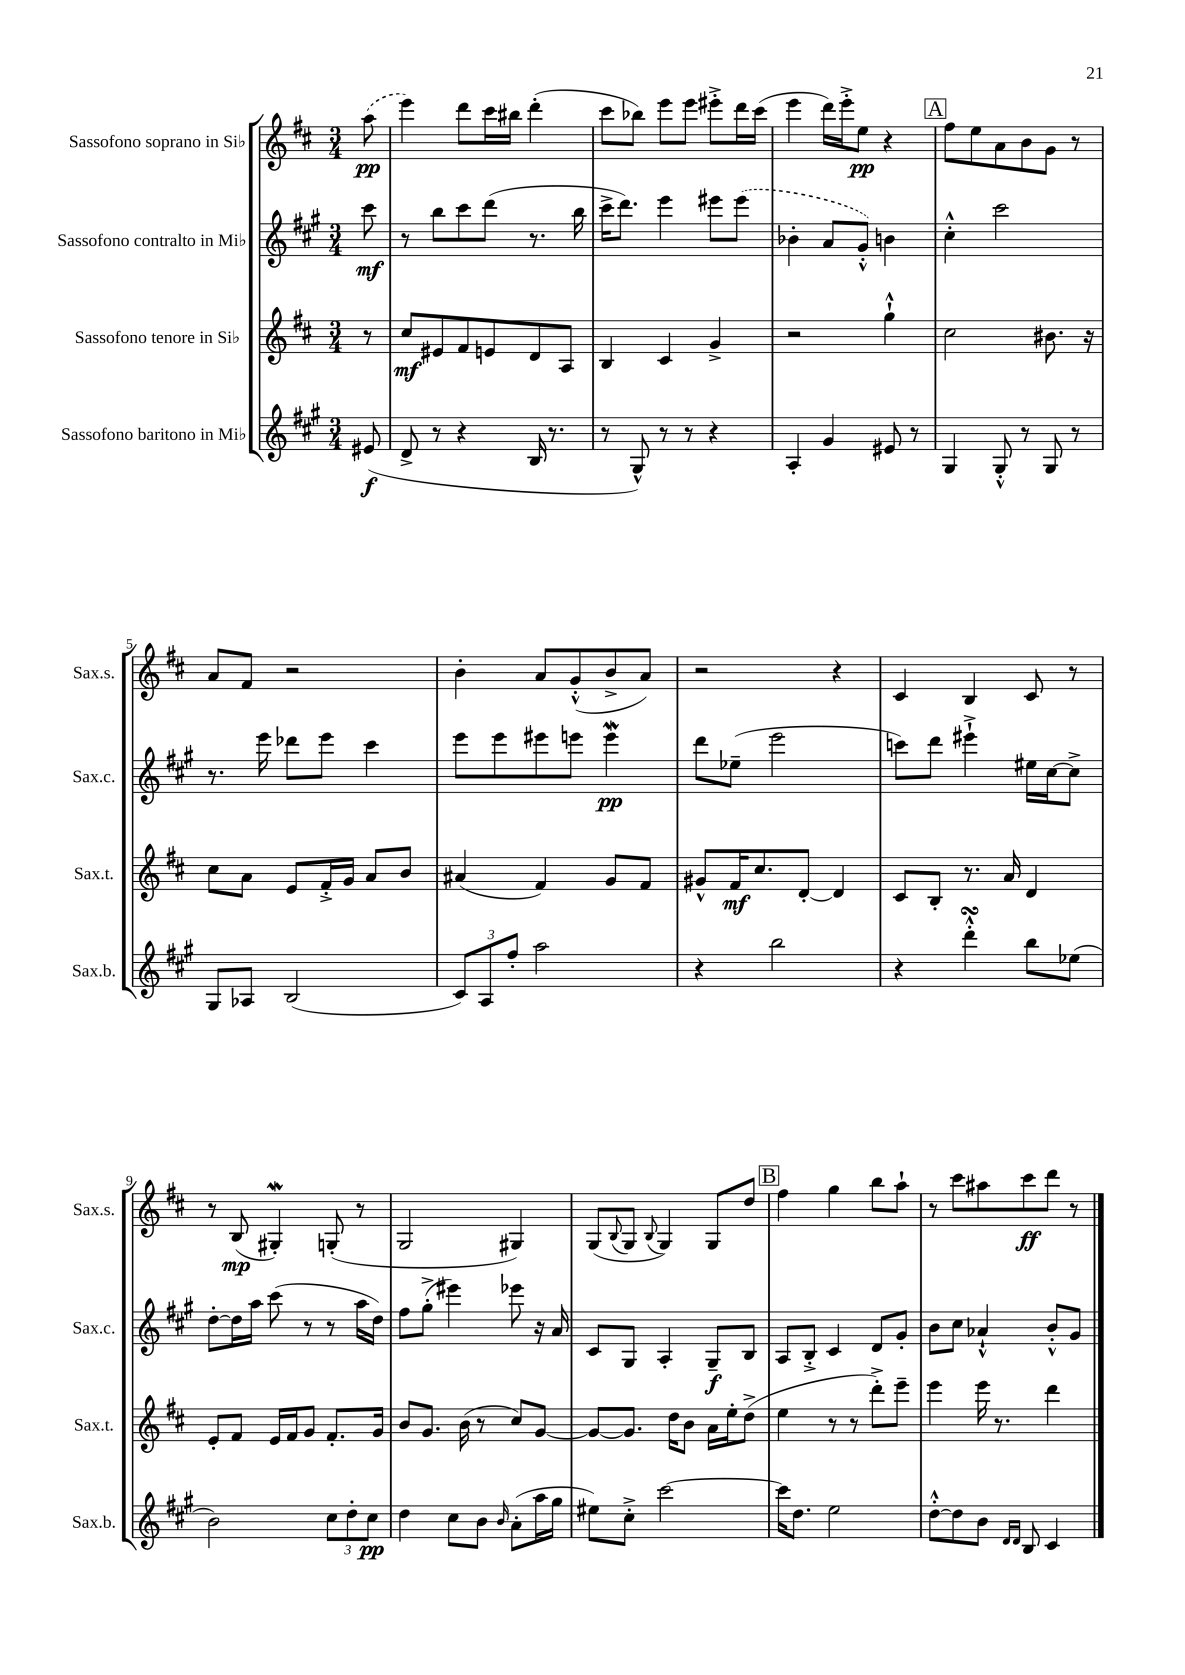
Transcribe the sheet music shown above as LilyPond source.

<<
\new StaffGroup <<
\new Staff = "s0" \with { instrumentName = "Sassofono soprano in Sib" shortInstrumentName = "Sax.s." } {
    \clef treble \key d \major \numericTimeSignature \time 3/4 \partial 8
    \once \slurDashed a''8\pp( |
    e'''4) d'''8 cis'''16 bis''16 d'''4-.( |
    cis'''8 bes''8) e'''8 e'''8 eis'''8-.-> d'''16 cis'''16( |
    e'''4 d'''16) e'''16-.-> e''8\pp r4 |
    \mark \markup { \box "A" } fis''8 e''8 a'8 b'8 g'8 r8 |
    a'8 fis'8 r2 |
    b'4-. a'8 g'8-.-^( b'8-> a'8) |
    r2 r4 |
    cis'4 b4 cis'8 r8 |
    r8 b8\mp( gis4-.\mordent) g8-.( r8 |
    g2 gis4) |
    g8( \appoggiatura { b8 } g8 \appoggiatura { b8 } g4) g8 d''8 |
    \mark \markup { \box "B" } fis''4 g''4 b''8 a''8-! |
    r8 cis'''8 ais''8 cis'''8\ff d'''8 r8 \bar "|." |
}
\new Staff = "s1" \with { instrumentName = "Sassofono contralto in Mib" shortInstrumentName = "Sax.c." } {
    \clef treble \key a \major \numericTimeSignature \time 3/4 \partial 8
    cis'''8\mf |
    r8 b''8 cis'''8 d'''8( r8. b''16 |
    cis'''16-> d'''8.) e'''4 eis'''8 \once \slurDashed eis'''8( |
    bes'4-. a'8 gis'8-.-^) b'4 |
    \mark \markup { \box "A" } cis''4-.-^ cis'''2 |
    r8. e'''16 des'''8 e'''8 cis'''4 |
    e'''8 e'''8 eis'''8 e'''8 e'''4\mordent\pp |
    d'''8 ees''8--( e'''2 |
    c'''8) d'''8 eis'''4-!-> eis''16 cis''16~ cis''8-> |
    d''8~-. d''16 a''16 cis'''8( r8 r8 a''16 d''16) |
    fis''8 gis''8-.->( eis'''4) ees'''8 r16 a'16 |
    cis'8 gis8 a4-. gis8--\f b8 |
    \mark \markup { \box "B" } a8 b8-.-> cis'4 d'8 gis'8-. |
    b'8 cis''8 aes'4-!-^ b'8-.-^ gis'8 \bar "|." |
}
\new Staff = "s2" \with { instrumentName = "Sassofono tenore in Sib" shortInstrumentName = "Sax.t." } {
    \clef treble \key d \major \numericTimeSignature \time 3/4 \partial 8
    r8 |
    cis''8\mf eis'8 fis'8 e'8 d'8 a8 |
    b4 cis'4 g'4-> |
    r2 g''4-!-^ |
    \mark \markup { \box "A" } cis''2 bis'8. r16 |
    cis''8 a'8 e'8 fis'16-.-> g'16 a'8 b'8 |
    ais'4( fis'4) g'8 fis'8 |
    gis'8-^ fis'16\mf cis''8. d'8~-. d'4 |
    cis'8 b8-. r8. a'16 d'4 |
    e'8-. fis'8 e'16 fis'16 g'8 fis'8.-. g'16 |
    b'8 g'8. b'16( r8 cis''8) g'8~ |
    g'8~ g'8. d''16 b'8 a'16 e''16-. d''8->( |
    \mark \markup { \box "B" } e''4 r8 r8 d'''8-.->) e'''8-- |
    e'''4 e'''16 r8. d'''4 \bar "|." |
}
\new Staff = "s3" \with { instrumentName = "Sassofono baritono in Mib" shortInstrumentName = "Sax.b." } {
    \clef treble \key a \major \numericTimeSignature \time 3/4 \partial 8
    eis'8\f( |
    d'8-> r8 r4 b16 r8. |
    r8 gis8-^) r8 r8 r4 |
    a4-. gis'4 eis'8 r8 |
    \mark \markup { \box "A" } gis4 gis8-.-^ r8 gis8 r8 |
    gis8 aes8 b2( |
    \tuplet 3/2 { cis'8) a8 fis''8-. } a''2 |
    r4 b''2 |
    r4 d'''4-.-^\turn b''8 ees''8( |
    b'2) \tuplet 3/2 { cis''8 d''8-. cis''8\pp } |
    d''4 cis''8 b'8 \grace { b'16 } a'8-.( a''16 gis''16 |
    eis''8) cis''8-.-> cis'''2~ |
    \mark \markup { \box "B" } cis'''16 d''8. e''2 |
    d''8~-.-^ d''8 b'8 \grace { d'16 d'16 } b8 cis'4 \bar "|." |
}
>>
>>
